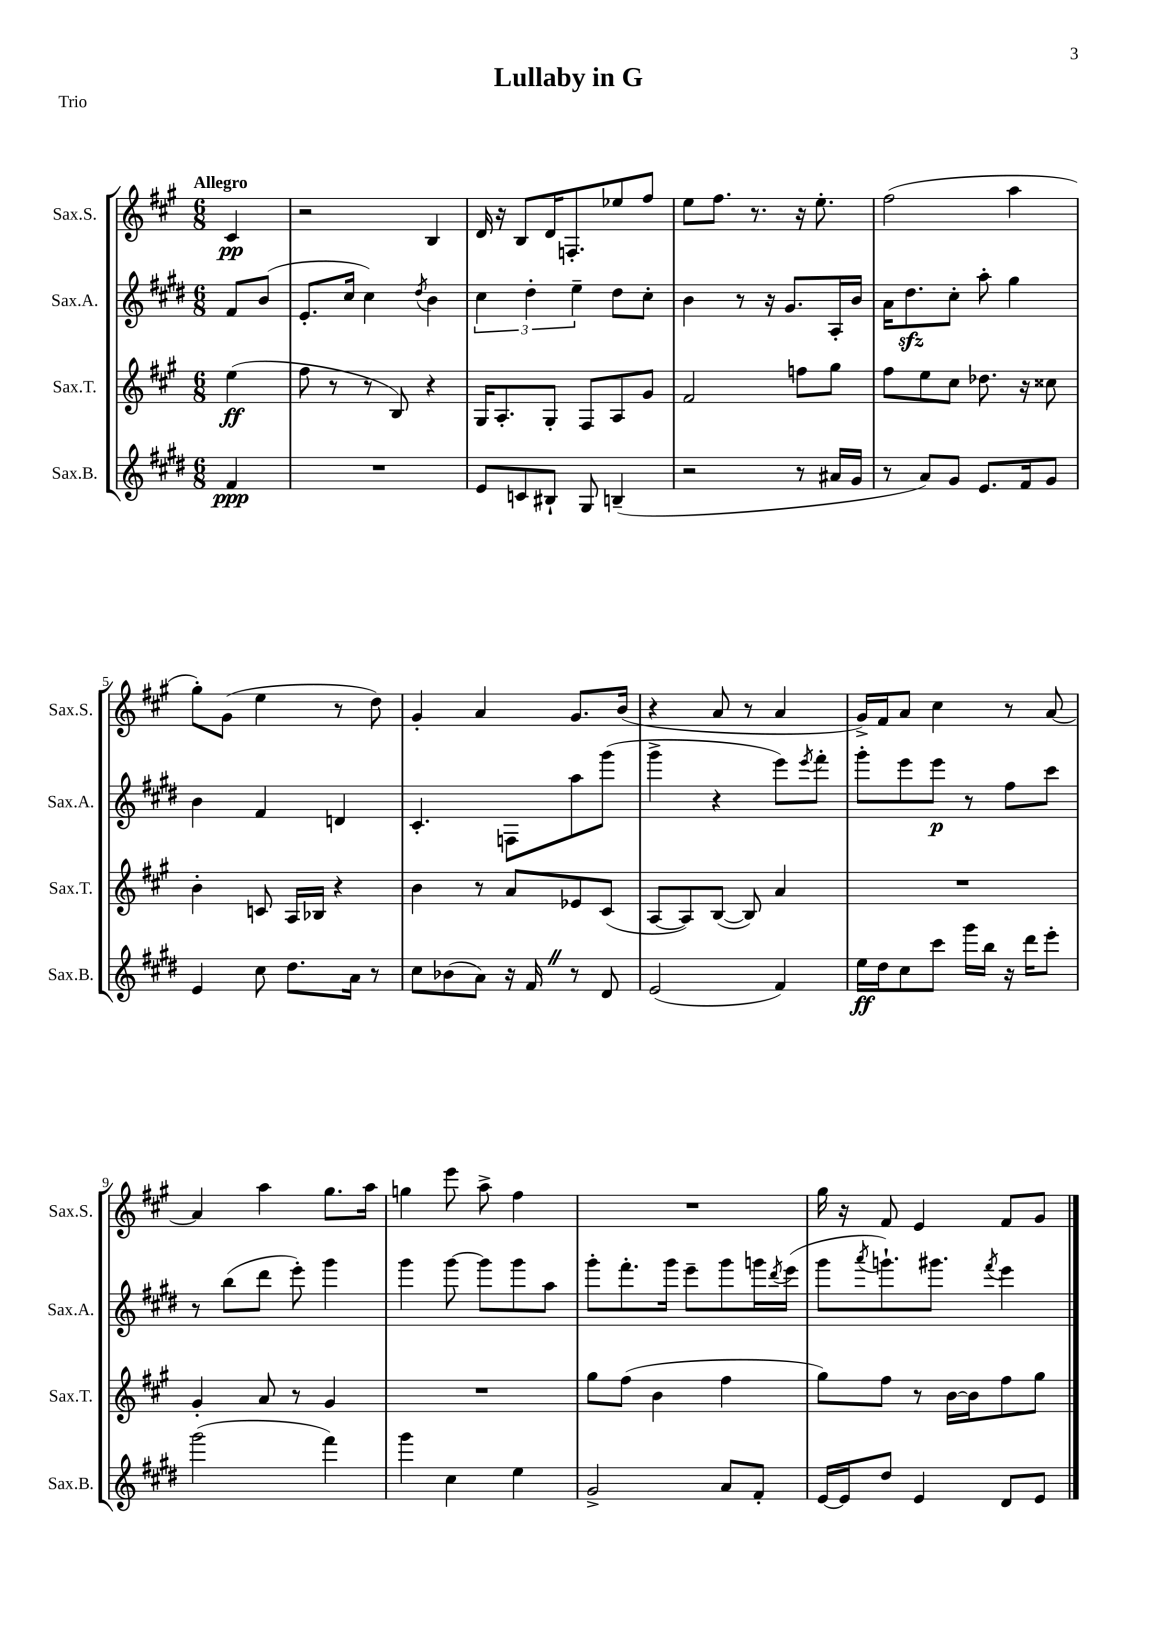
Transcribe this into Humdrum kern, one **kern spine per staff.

**kern	**kern	**kern	**kern
*staff4	*staff3	*staff2	*staff1
*clefG2	*clefG2	*clefG2	*clefG2
*k[f#c#g#d#]	*k[f#c#g#]	*k[f#c#g#d#]	*k[f#c#g#]
*M6/8	*M6/8	*M6/8	*M6/8
4f#	(4ee	8f#	4c#
.	.	(8b	.
=	=	=	=
2.r	8ff#	8.e'	2r
.	8r	.	.
.	.	16cc#	.
.	8r	4cc#)	.
.	8B)	.	.
.	.	8qdd#	.
.	4r	4b	4B
=	=	=	=
8e	16G#	6cc#	16d
.	8.A'	.	16r
8c	.	.	8B
.	.	6dd#'	.
8B#`	8G#'	.	16d
.	.	.	8.F'
.	.	6ee~	.
8G#	8F#	.	.
(4B~	8A	8dd#	8ee-
.	8g#	8cc#'	8ff#
=	=	=	=
2r	2f#	4b	8ee
.	.	.	8.ff#
.	.	8r	.
.	.	.	8.r
.	.	16r	.
.	.	8.g#	.
8r	8ff	.	16r
.	.	.	8.ee'
16a#	8gg#	16A'	.
16g#	.	16b	.
=	=	=	=
8r	8ff#	16a	(2ff#
.	.	8.dd#	.
8a)	8ee	.	.
8g#	8cc#	8cc#'	.
8.e	8.dd-	8aa'	.
.	.	4gg#	4aa
16f#	16r	.	.
8g#	8cc##	.	.
=	=	=	=
4e	4b'	4b	8gg#')
.	.	.	(8g#
8cc#	8c	4f#	4ee
8.dd#	16A	.	.
.	16B-	.	.
.	4r	4d	8r
16a	.	.	.
8r	.	.	8dd)
=	=	=	=
8cc#	4b	4.c#'	4g#'
(8b-	.	.	.
8a)	8r	.	4a
16r	8a	8F	.
16f#	.	.	.
8r	8e-	8aa	8.g#
8d#	(8c#	(8ggg#	.
.	.	.	(16b
=	=	=	=
(2e	[8A	4ggg#^	4r
.	8A])	.	.
.	([8B	4r	8a
.	8B])	.	8r
4f#)	4a	8eee)	4a
.	.	8qeee	.
.	.	8fff#'	.
=	=	=	=
16ee	2.r	8ggg#'	16g#^)
16dd#	.	.	16f#
8cc#	.	8eee	8a
8ccc#	.	8eee	4cc#
16ggg#	.	8r	.
16bb	.	.	.
16r	.	8ff#	8r
16ddd#	.	.	.
8eee'	.	8ccc#	[8a
=	=	=	=
(2ggg#	4g#'	8r	4a]
.	.	(8bb	.
.	8a	8ddd#	4aa
.	8r	8eee')	.
4fff#)	4g#	4ggg#	8.gg#
.	.	.	16aa
=	=	=	=
4ggg#	2.r	4ggg#	4gg
4cc#	.	[8ggg#	8eee
.	.	8ggg#]	8aa^
4ee	.	8ggg#	4ff#
.	.	8aa	.
=	=	=	=
2g#^	8gg#	8ggg#'	2.r
.	(8ff#	8.fff#'	.
.	4b	.	.
.	.	16ggg#	.
.	.	8eee~	.
8a	4ff#	8ggg#	.
8f#'	.	16ggg	.
.	.	8qddd#	.
.	.	(16eee	.
=	=	=	=
[16e	8gg#)	8ggg#	16gg#
16e]	.	.	16r
.	.	8qaaa	.
8dd#	8ff#	8.ggg`)	8f#
4e	8r	.	4e
.	.	8.ggg#	.
.	[16b	.	.
.	16b]	.	.
.	.	8qfff#	.
8d#	8ff#	4eee	8f#
8e	8gg#	.	8g#
==	==	==	==
*-	*-	*-	*-
